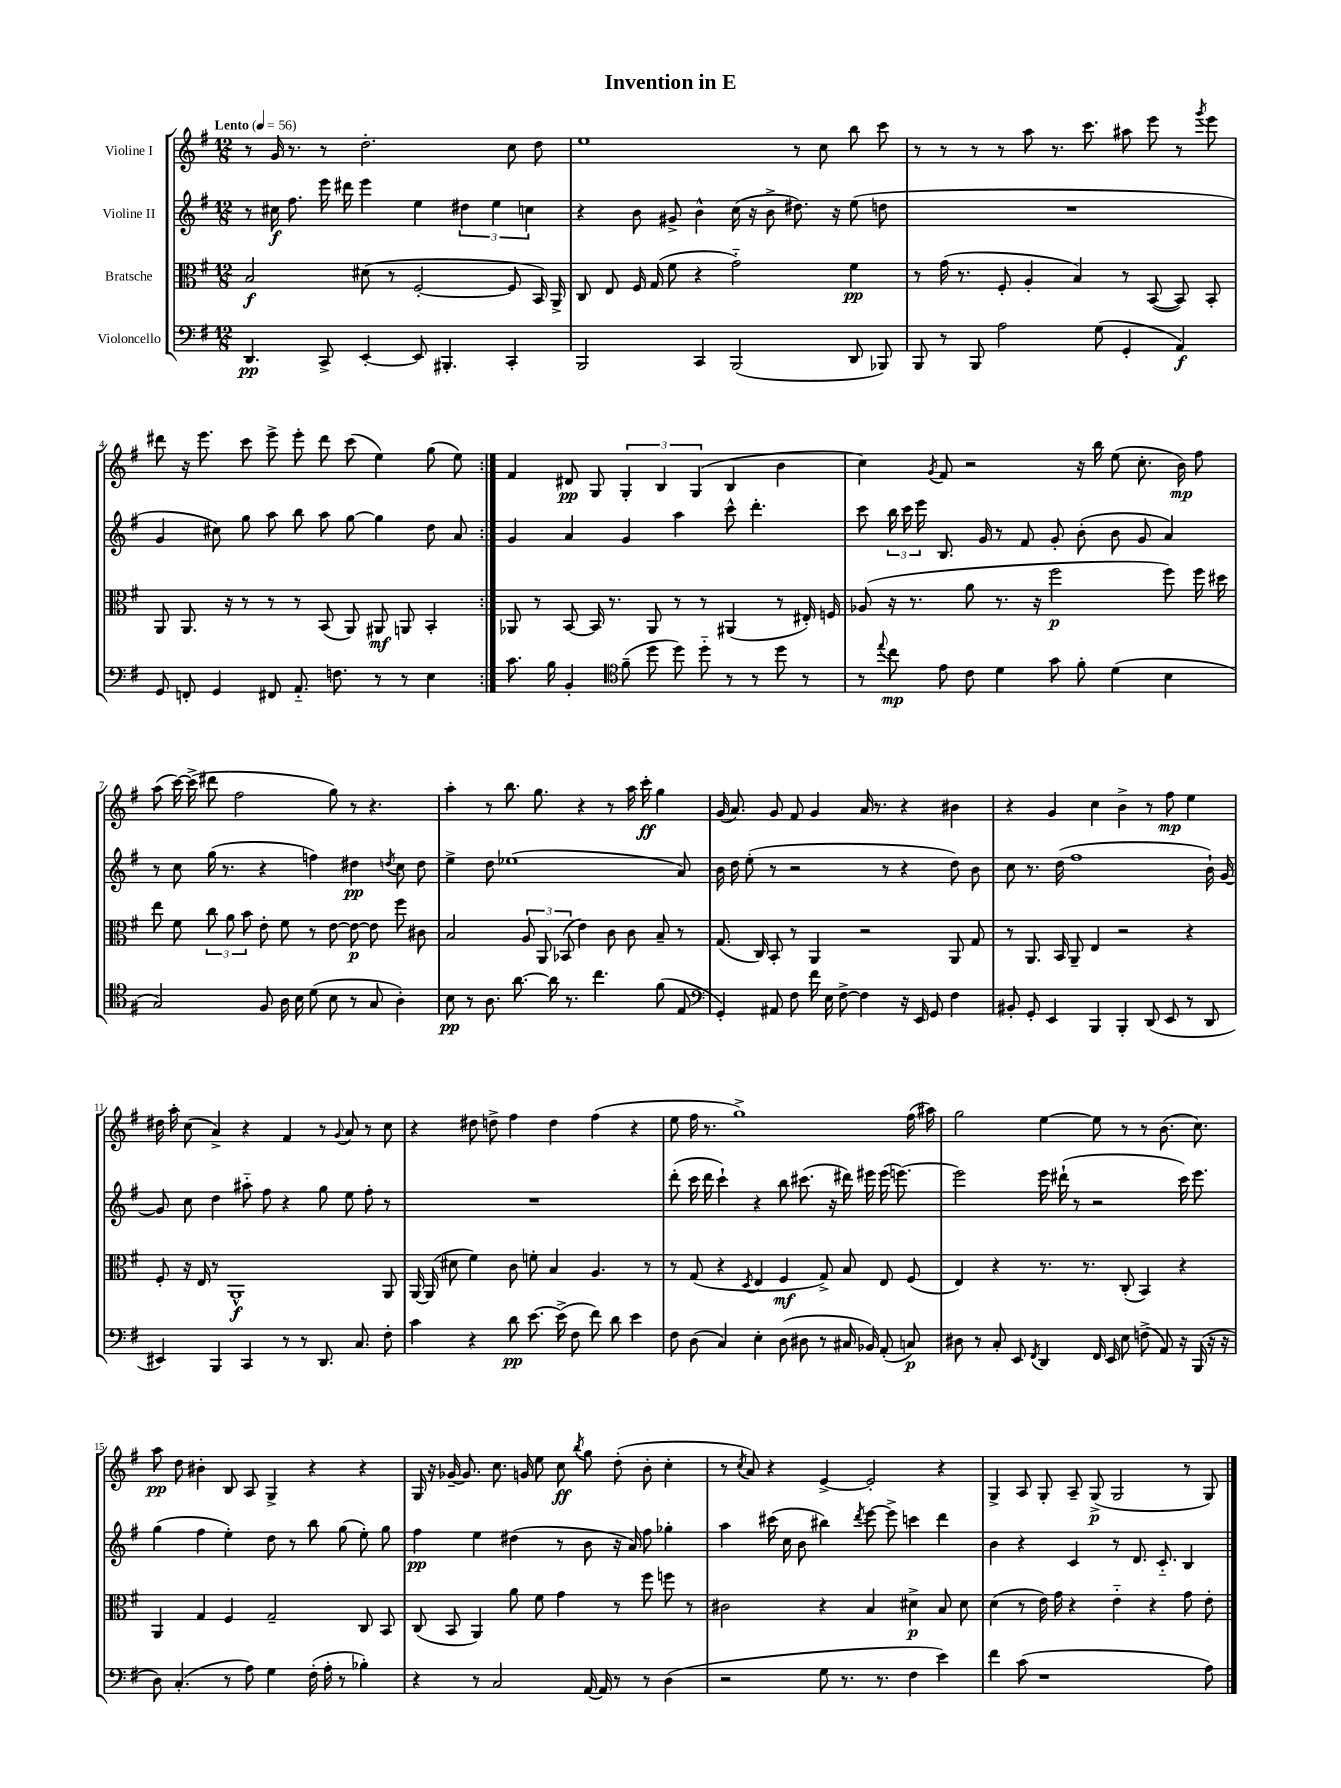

**kern	**dynam	**kern	**dynam	**kern	**dynam	**kern	**dynam
*part4	*part4	*part3	*part3	*part2	*part2	*part1	*part1
*staff4	*staff4	*staff3	*staff3	*staff2	*staff2	*staff1	*staff1
*I"Violoncello	*	*I"Bratsche	*	*I"Violine II	*	*I"Violine I	*
*clefF4	*	*clefC3	*	*clefG2	*	*clefG2	*
*k[f#]	*	*k[f#]	*	*k[f#]	*	*k[f#]	*
*M12/8	*	*M12/8	*	*M12/8	*	*M12/8	*
*MM56	*	*MM56	*	*MM56	*	*MM56	*
=1	=1	=1	=1	=1	=1	=1	=1
!	!	!	!	!	!	!LO:TX:a:B:t=Lento	!
4.DD/	pp	2B/	f	8r	.	8r	.
.	.	.	.	16cc#X\	f	16g/	.
.	.	.	.	8.ff#\	.	8.r	.
8CC^/	.	.	.	16eee\	.	8r	.
.	.	.	.	16ddd#X\	.	.	.
[4EE'/	.	(8d#X\	.	4eee\	.	2.dd'\	.
.	.	8r	.	.	.	.	.
8EE/]	.	[2F#'/	.	4ee\	.	.	.
4.BBB#X'/	.	.	.	.	.	.	.
.	.	.	.	6dd#X\	.	.	.
.	.	.	.	6ee\	.	.	.
4CC'/	.	8F#/]	.	.	.	8cc\	.
.	.	.	.	6ccn\	.	.	.
.	.	16BB/)	.	.	.	8dd\	.
.	.	16AA^/	.	.	.	.	.
=2	=2	=2	=2	=2	=2	=2	=2
2BBB/	.	8C/	.	4r	.	1ee	.
.	.	8E/	.	.	.	.	.
.	.	16F#/	.	8b\	.	.	.
.	.	(16G/	.	.	.	.	.
.	.	8f#\	.	8g#X^/	.	.	.
4CC/	.	4r	.	4b^^\	.	.	.
(2BBB/	.	2g\)	.	(16cc\	.	.	.
.	.	.	.	16r	.	.	.
.	.	.	.	8b^\	.	.	.
.	.	.	.	8.dd#X\)	.	8r	.
.	.	.	.	.	.	8cc\	.
.	.	.	.	16r	.	.	.
8DD/	.	4f#\	pp	(8ee\	.	8bb\	.
8BBB-X/)	.	.	.	8ddn\	.	8ccc\	.
=3	=3	=3	=3	=3	=3	=3	=3
8BBB/	.	8r	.	1.r	.	8r	.
8r	.	(16g\	.	.	.	8r	.
.	.	8.r	.	.	.	.	.
8BBB/	.	.	.	.	.	8r	.
2A\	.	8F#'/	.	.	.	8r	.
.	.	4A'/	.	.	.	8aa\	.
.	.	.	.	.	.	8.r	.
.	.	4B/)	.	.	.	.	.
.	.	.	.	.	.	8.ccc\	.
(8G\	.	.	.	.	.	.	.
4GG'/	.	8r	.	.	.	8aa#X\	.
.	.	([8BB/	.	.	.	8eee\	.
4AA/)	f	8BB/])	.	.	.	8r	.
.	.	.	.	.	.	8qggg/	.
.	.	8BB'/	.	.	.	8eee\	.
!!LO:LB:g=z
=4	=4	=4	=4	=4	=4	=4	=4
8GG/	.	8AA/	.	4g/	.	8ddd#X\	.
8FFn'/	.	8.AA/	.	.	.	16r	.
.	.	.	.	.	.	8.eee\	.
4GG/	.	.	.	8cc#X\)	.	.	.
.	.	16r	.	.	.	.	.
.	.	8r	.	8gg\	.	8ccc\	.
8FF#X/	.	8r	.	8aa\	.	8eee^\	.
8.AA/	.	8r	.	8bb\	.	8eee'\	.
.	.	(8BB/	.	8aa\	.	8ddd#\	.
8.Fn\	.	.	.	.	.	.	.
.	.	8AA/)	.	[8gg\	.	(8ccc\	.
8r	.	8AA#X/	mf	4gg\]	.	4ee\)	.
8r	.	8AAn/	.	.	.	.	.
4E\	.	4BB'/	.	8dd\	.	(8gg\	.
.	.	.	.	8a/	.	8ee\)	.
=5:|!	=5:|!	=5:|!	=5:|!	=5:|!	=5:|!	=5:|!	=5:|!
8.c\	.	8AA-X/	.	4g/	.	4f#/	.
.	.	8r	.	.	.	.	.
16B\	.	.	.	.	.	.	.
4BB'/	.	[8BB/	.	4a/	.	8d#X/	pp
.	.	16BB/]	.	.	.	8G/	.
.	.	8.r	.	.	.	.	.
*clefC4	*	*	*	*	*	*	*
(8f#~\	.	.	.	4g/	.	6G'/	.
8dd\	.	8AA-/	.	.	.	.	.
.	.	.	.	.	.	6B/	.
8dd\)	.	8r	.	4aa\	.	.	.
.	.	.	.	.	.	(6G/	.
8dd\	.	8r	.	.	.	.	.
8r	.	(4AA#X/	.	8ccc^^\	.	4B/	.
8r	.	.	.	4.ddd'\	.	.	.
8dd\	.	8r	.	.	.	4b\	.
8r	.	16E#X'/)	.	.	.	.	.
.	.	16Fn/	.	.	.	.	.
=6	=6	=6	=6	=6	=6	=6	=6
8r	.	(8A-X/	.	8ccc\	.	4cc\)	.
8qqee/	.	.	.	.	.	.	.
8cc\	mp	16r	.	24bb\	.	.	.
.	.	.	.	24ccc\	.	.	.
.	.	8.r	.	.	.	.	.
.	.	.	.	24eee\	.	.	.
.	.	.	.	.	.	8qg/	.
8e\	.	.	.	8.B/	.	8f#/	.
8c\	.	8a\	.	.	.	2r	.
.	.	.	.	16g/	.	.	.
4d\	.	8.r	.	8r	.	.	.
.	.	.	.	8f#/	.	.	.
.	.	16r	.	.	.	.	.
8g\	.	2ff#\	p	8g'/	.	.	.
8f#'\	.	.	.	(8b'\	.	16r	.
.	.	.	.	.	.	16bb\	.
(4d\	.	.	.	8b\	.	(8ee\	.
.	.	.	.	8g/	.	8.cc'\	.
4B\	.	8ff#\)	.	4a/)	.	.	.
.	.	.	.	.	.	16b\)	mp
.	.	16ff#\	.	.	.	8ff#\	.
.	.	16dd#X\	.	.	.	.	.
!!LO:LB:g=z
=7	=7	=7	=7	=7	=7	=7	=7
2G/)	.	8ee\	.	8r	.	(8aa\	.
.	.	8f#\	.	8cc\	.	[16ccc\)	.
.	.	.	.	.	.	(16ccc^\]	.
.	.	12cc\	.	(16gg\	.	8ddd#X\	.
.	.	.	.	8.r	.	.	.
.	.	12a\	.	.	.	.	.
.	.	.	.	.	.	2ff#\	.
.	.	12b\	.	.	.	.	.
8F#/	.	8e'\	.	4r	.	.	.
16A\	.	8f#\	.	.	.	.	.
16B\	.	.	.	.	.	.	.
(8d\	.	8r	.	4ffn\)	.	.	.
8B\	.	[8e\	.	.	.	8gg\)	.
8r	.	8e\_	p	4dd#X\	pp	8r	.
8G/	.	8e\]	.	.	.	4.r	.
.	.	.	.	8qddn/	.	.	.
4A'\)	.	8ff#\	.	8cc\	.	.	.
.	.	8c#X\	.	8dd\	.	.	.
=8	=8	=8	=8	=8	=8	=8	=8
8B\	pp	2B/	.	4ee^\	.	4aa'\	.
8r	.	.	.	.	.	.	.
8.A\	.	.	.	8dd\	.	8r	.
.	.	.	.	(1ee-X	.	8.bb\	.
[8.a\	.	.	.	.	.	.	.
.	.	12A/	.	.	.	.	.
.	.	.	.	.	.	8.gg\	.
.	.	12AA/	.	.	.	.	.
16a\]	.	.	.	.	.	.	.
.	.	(12BB-X/	.	.	.	.	.
8.r	.	.	.	.	.	.	.
.	.	4e\)	.	.	.	4r	.
4.cc\	.	.	.	.	.	.	.
.	.	8c\	.	.	.	8r	.
.	.	8c\	.	.	.	16aa\	.
.	.	.	.	.	.	16ccc'\	ff
(8f#\	.	8B~/	.	.	.	4gg\	.
8E/	.	8r	.	8a/)	.	.	.
=9	=9	=9	=9	=9	=9	=9	=9
*clefF4	*	*	*	*	*	*	*
4GG'/)	.	(8.G/	.	16b\	.	(16g/	.
.	.	.	.	16dd\	.	8.a/)	.
.	.	.	.	(8ee'\	.	.	.
.	.	16C/)	.	.	.	.	.
8AA#X/	.	8BB'/	.	8r	.	8g/	.
8F#\	.	8r	.	2r	.	8f#/	.
16f#\	.	4AA/	.	.	.	4g/	.
16E\	.	.	.	.	.	.	.
[8F#^\	.	.	.	.	.	.	.
4F#\]	.	2r	.	.	.	16a/	.
.	.	.	.	.	.	8.r	.
.	.	.	.	8r	.	.	.
16r	.	.	.	4r	.	4r	.
16EE/	.	.	.	.	.	.	.
8GG/	.	.	.	.	.	.	.
4F#\	.	8AA/	.	8dd\)	.	4b#X\	.
.	.	8G/	.	8b\	.	.	.
=10	=10	=10	=10	=10	=10	=10	=10
8BB#X'/	.	8r	.	8cc\	.	4r	.
8GG'/	.	8.AA/	.	8.r	.	.	.
4EE/	.	.	.	.	.	4g/	.
.	.	16BB/	.	(16dd\	.	.	.
.	.	8AA~/	.	1ff#	.	.	.
4BBB/	.	4E/	.	.	.	4cc\	.
4BBB'/	.	2r	.	.	.	4b^\	.
(8DD/	.	.	.	.	.	8r	.
8EE/	.	.	.	.	.	8ff#\	mp
8r	.	4r	.	.	.	4ee\	.
8DD/	.	.	.	16b`\)	.	.	.
.	.	.	.	[16g/	.	.	.
!!LO:LB:g=z
=11	=11	=11	=11	=11	=11	=11	=11
4EE#X/)	.	8F#'/	.	8g/]	.	16dd#X\	.
.	.	.	.	.	.	16aa'\	.
.	.	16r	.	8cc\	.	(8cc\	.
.	.	16E/	.	.	.	.	.
4BBB/	.	8r	.	4dd\	.	4a^/)	.
.	.	1AA^^	f	.	.	.	.
4CC/	.	.	.	8aa#X\	.	4r	.
.	.	.	.	8ff#\	.	.	.
8r	.	.	.	4r	.	4f#/	.
8r	.	.	.	.	.	.	.
8.DD/	.	.	.	8gg\	.	8r	.
.	.	.	.	.	.	8qqg/	.
.	.	.	.	8ee\	.	8a/	.
8.C/	.	.	.	.	.	.	.
.	.	.	.	8ff#'\	.	8r	.
8F#'\	.	8AA/	.	8r	.	8cc\	.
=12	=12	=12	=12	=12	=12	=12	=12
4c\	.	[16AA/	.	1.r	.	4r	.
.	.	(16AA/]	.	.	.	.	.
.	.	8d#X\	.	.	.	.	.
4r	.	4f#\)	.	.	.	8dd#X\	.
.	.	.	.	.	.	8ddn^\	.
8d\	pp	8c\	.	.	.	4ff#\	.
[8.e\	.	8fn'\	.	.	.	.	.
.	.	4B/	.	.	.	4dd\	.
(16e^\]	.	.	.	.	.	.	.
8F#\	.	.	.	.	.	.	.
8f#\)	.	4.A/	.	.	.	(4ff#\	.
8d\	.	.	.	.	.	.	.
4e\	.	.	.	.	.	4r	.
.	.	8r	.	.	.	.	.
=13	=13	=13	=13	=13	=13	=13	=13
8F#\	.	8r	.	(8ddd'\	.	8ee\	.
(8D\	.	(8G/	.	16ccc\	.	16ff#\	.
.	.	.	.	16ddd\	.	8.r	.
4C/)	.	4r	.	4ccc`\)	.	.	.
.	.	.	.	.	.	1gg^)	.
.	.	8qD/	.	.	.	.	.
4E'\	.	4E/	.	4r	.	.	.
(8D\	.	4F#/	mf	8bb\	.	.	.
8D#X\	.	.	.	(8.ccc#X\	.	.	.
8r	.	8G^/)	.	.	.	.	.
.	.	.	.	16r	.	.	.
16C#X/	.	8B/	.	16ddd#X\)	.	.	.
16BB-X/)	.	.	.	16eee#X\	.	.	.
(8AA'/	.	8E/	.	(16eee#\	.	.	.
.	.	.	.	[8.eeen\)	.	.	.
8Cn/)	p	(8F#/	.	.	.	(16ff#\	.
.	.	.	.	.	.	16aa#X\)	.
=14	=14	=14	=14	=14	=14	=14	=14
8D#X\	.	4E/)	.	2eee\]	.	2gg\	.
8r	.	.	.	.	.	.	.
8C'/	.	4r	.	.	.	.	.
8EE/	.	.	.	.	.	.	.
8qFF#/	.	.	.	.	.	.	.
4DD/	.	8.r	.	16eee\	.	[4ee\	.
.	.	.	.	(16ddd#X`\	.	.	.
.	.	.	.	8r	.	.	.
.	.	8.r	.	.	.	.	.
16FF#/	.	.	.	2r	.	8ee\]	.
16EE/	.	.	.	.	.	.	.
8E\	.	(8C'/	.	.	.	8r	.
(8Fn^\	.	4BB/)	.	.	.	8r	.
8AA/)	.	.	.	.	.	(8.b\	.
16r	.	4r	.	16ccc\)	.	.	.
(16BBB/	.	.	.	8.eee\	.	8.cc\)	.
16r	.	.	.	.	.	.	.
16r	.	.	.	.	.	.	.
!!LO:LB:g=z
=15	=15	=15	=15	=15	=15	=15	=15
8D\)	.	4AA/	.	(4gg\	.	8aa\	pp
(4.C'/	.	.	.	.	.	8dd\	.
.	.	4G/	.	4ff#\	.	4b#X'\	.
8r	.	4F#/	.	4ee'\)	.	8B/	.
8A\)	.	.	.	.	.	8A/	.
4G\	.	2G~/	.	8dd\	.	4G^/	.
.	.	.	.	8r	.	.	.
(16F#'\	.	.	.	8bb\	.	4r	.
16A'\	.	.	.	.	.	.	.
8r	.	.	.	(8gg\	.	.	.
4B-X'\)	.	8C/	.	8ee'\)	.	4r	.
.	.	8BB/	.	8gg\	.	.	.
=16	=16	=16	=16	=16	=16	=16	=16
4r	.	(8C/	.	4ff#\	pp	16G/	.
.	.	.	.	.	.	16r	.
.	.	8BB/	.	.	.	[16g-X~/	.
.	.	.	.	.	.	8.g-/]	.
8r	.	4AA/)	.	4ee\	.	.	.
2C/	.	.	.	.	.	8.cc\	.
.	.	8a\	.	(4dd#X\	.	.	.
.	.	.	.	.	.	16gn/	.
.	.	8f#\	.	.	.	8ee\	.
.	.	4g\	.	8r	.	8cc\	ff
.	.	.	.	.	.	8qbb/	.
[16AA/	.	.	.	8b\	.	8gg\	.
16AA/]	.	.	.	.	.	.	.
8r	.	8r	.	16r	.	(8dd'\	.
.	.	.	.	16a/)	.	.	.
8r	.	8ff#\	.	8ff#\	.	8b'\	.
(4D\	.	8ffn\	.	4gg-X'\	.	4cc'\	.
.	.	8r	.	.	.	.	.
=17	=17	=17	=17	=17	=17	=17	=17
2r	.	2c#X\	.	4aa\	.	8r	.
.	.	.	.	.	.	8qcc/	.
.	.	.	.	.	.	8a/)	.
.	.	.	.	(16ccc#X\	.	4r	.
.	.	.	.	16cc\	.	.	.
.	.	.	.	8b\	.	.	.
8G\	.	4r	.	4bb#X\)	.	[4e^/	.
8.r	.	.	.	.	.	.	.
.	.	.	.	8qddd/	.	.	.
.	.	4B/	.	[8eee\	.	2e'/]	.
8.r	.	.	.	.	.	.	.
.	.	.	.	8eee^\]	.	.	.
4F#\	.	4d#X^\	p	4cccn\	.	.	.
4e\)	.	8B/	.	4ddd\	.	4r	.
.	.	8d#\	.	.	.	.	.
=18	=18	=18	=18	=18	=18	=18	=18
4f#\	.	(4d\	.	4b\	.	4G^/	.
(8c\	.	8r	.	4r	.	8A/	.
1r	.	16e\)	.	.	.	8G'/	.
.	.	16g\	.	.	.	.	.
.	.	4r	.	4c/	.	8A~/	.
.	.	.	.	.	.	(8G^/	p
.	.	4e\	.	8r	.	2G/	.
.	.	.	.	8.d/	.	.	.
.	.	4r	.	.	.	.	.
.	.	.	.	8.c/	.	.	.
.	.	8g\	.	4B/	.	8r	.
8A\)	.	8e'\	.	.	.	8G/)	.
==	==	==	==	==	==	==	==
*-	*-	*-	*-	*-	*-	*-	*-
